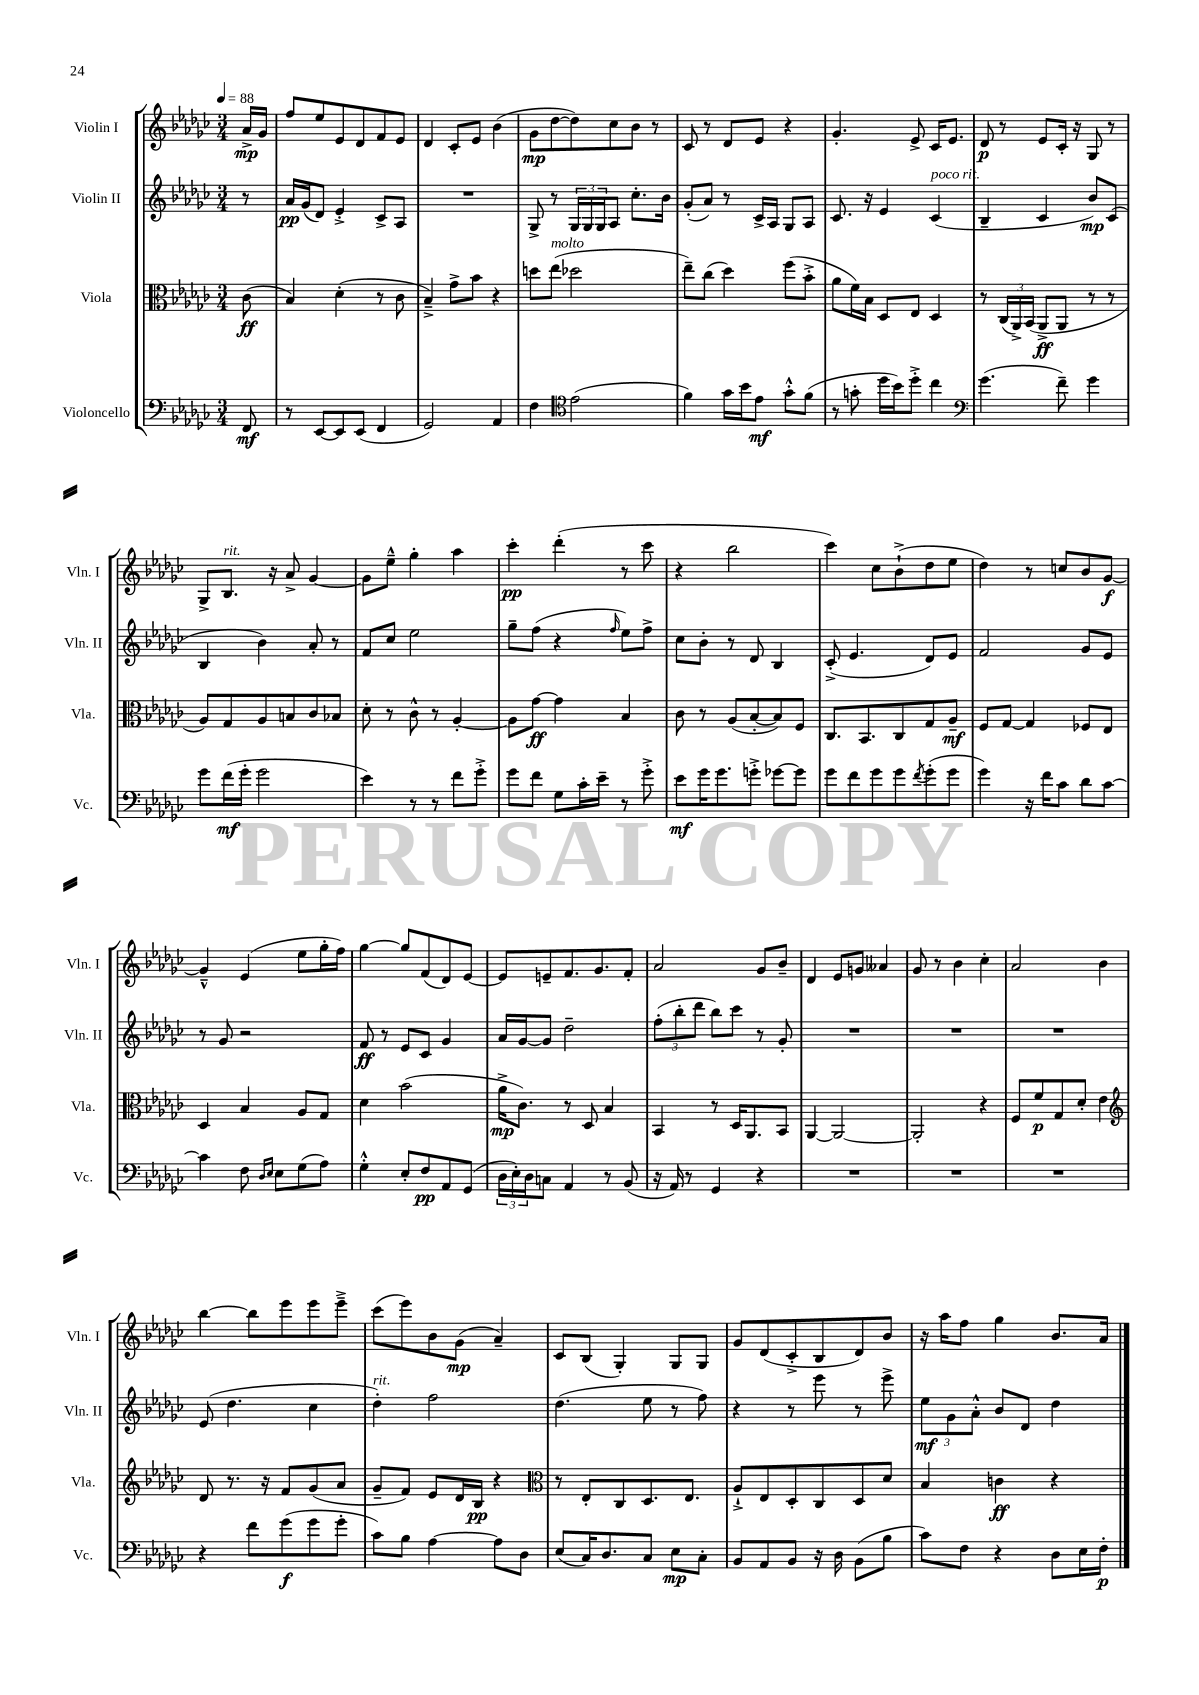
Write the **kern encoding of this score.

**kern	**dynam	**kern	**dynam	**kern	**dynam	**kern	**dynam
*part4	*part4	*part3	*part3	*part2	*part2	*part1	*part1
*staff4	*staff4	*staff3	*staff3	*staff2	*staff2	*staff1	*staff1
*I"Violoncello	*	*I"Viola	*	*I"Violin II	*	*I"Violin I	*
*I'Vc.	*	*I'Vla.	*	*I'Vln. II	*	*I'Vln. I	*
*clefF4	*	*clefC3	*	*clefG2	*	*clefG2	*
*k[b-e-a-d-g-c-]	*	*k[b-e-a-d-g-c-]	*	*k[b-e-a-d-g-c-]	*	*k[b-e-a-d-g-c-]	*
*M3/4	*	*M3/4	*	*M3/4	*	*M3/4	*
*MM88	*	*MM88	*	*MM88	*	*MM88	*
=	=	=	=	=	=	=	=
8FF/	mf	(8c-\	ff	8r	.	16a-^/LL	mp
.	.	.	.	.	.	16g-/JJ	.
=1	=1	=1	=1	=1	=1	=1	=1
8r	.	4B-/)	.	16a-/LL	pp	8ff/L	.
.	.	.	.	(16g-/J	.	.	.
[8EE-/L	.	.	.	8d-/J)	.	8ee-/	.
8EE-/]	.	(4d-'\	.	4e-'^/	.	8e-/	.
(8EE-/J	.	.	.	.	.	8d-/	.
4FF/	.	8r	.	8c-^/L	.	8f/	.
.	.	8c-\	.	8A-/J	.	8e-/J	.
=2	=2	=2	=2	=2	=2	=2	=2
2GG-/)	.	4B-~^/)	.	2.r	.	4d-/	.
.	.	8g-^\L	.	.	.	8c-'/L	.
.	.	8b-\J	.	.	.	8e-/J	.
4AA-/	.	4r	.	.	.	(4b-\	.
=3	=3	=3	=3	=3	=3	=3	=3
4F\	.	8ddn\L	.	8G-^/	.	8g-\L	mp
!	!	!LO:TX:a:i:t=molto	!	!	!	!	!
.	.	(8ee-\J	.	8r	.	[8dd-\	.
*clefC4	*	*	*	*	*	*	*
(2e-\	.	2dd-X\	.	24G-/LL	.	8dd-\])	.
.	.	.	.	24G-/	.	.	.
.	.	.	.	24G-/J	.	.	.
.	.	.	.	8A-/J	.	8cc-\	.
.	.	.	.	8.cc-'\L	.	8b-\J	.
.	.	.	.	.	.	8r	.
.	.	.	.	16b-\Jk	.	.	.
=4	=4	=4	=4	=4	=4	=4	=4
4f\)	.	8ee-~\L)	.	(8g-'/L	.	8c-/	.
.	.	(8cc-\J	.	8a-/J)	.	8r	.
16g-\LL	.	4dd-\)	.	8r	.	8d-/L	.
16b-\J	.	.	.	.	.	.	.
8e-\J	mf	.	.	16c-^/LL	.	8e-/J	.
.	.	.	.	16A-/JJ	.	.	.
8g-'^^\L	.	(8ff\L	.	8G-/L	.	4r	.
(8f\J	.	8b-'^\J	.	8A-/J	.	.	.
=5	=5	=5	=5	=5	=5	=5	=5
8r	.	8a-\L	.	8.c-/	.	4.g-'/	.
8gn'\	.	16f\L)	.	.	.	.	.
.	.	16B-\JJ	.	16r	.	.	.
16dd-\LL	.	8D-/L	.	4e-/	.	.	.
16b-\J)	.	.	.	.	.	.	.
8dd-'^\J	.	8E-/J	.	.	.	8e-^/	.
!	!	!	!	!LO:TX:a:i:t=poco rit.	!	!	!
4cc-\	.	4D-/	.	(4c-/	.	16c-/KL	.
.	.	.	.	.	.	8.e-/J	.
=6	=6	=6	=6	=6	=6	=6	=6
*clefF4	*	*	*	*	*	*	*
(4.g-\	.	8r	.	4B-~/	.	8d-/	p
.	.	(24C-/LL	.	.	.	8r	.
.	.	24AA-^/)	.	.	.	.	.
.	.	(24BB-/JJ	.	.	.	.	.
.	.	8AA-^/L	ff	4c-/	.	8e-/L	.
8f~\)	.	8AA-/J	.	.	.	16c-'/Jk	.
.	.	.	.	.	.	16r	.
4g-\	.	8r	.	8b-/L)	mp	8G-/	.
.	.	8r	.	(8c-/J	.	8r	.
!!LO:LB:g=z
=7	=7	=7	=7	=7	=7	=7	=7
8g-\L	.	8A-/L)	.	4B-/	.	8G-^/L	.
!	!	!	!	!	!	!LO:TX:a:i:t=rit.	!
(16f\L	mf	8G-/	.	.	.	8.B-/J	.
16g-'\JJ	.	.	.	.	.	.	.
2g-\	.	8A-/	.	4b-\)	.	.	.
.	.	.	.	.	.	16r	.
.	.	8Bn/	.	.	.	8a-^/	.
.	.	8c-/	.	8a-'/	.	[4g-/	.
.	.	8B-X/J	.	8r	.	.	.
=8	=8	=8	=8	=8	=8	=8	=8
4e-\)	.	8d-'\	.	8f/L	.	8g-\L]	.
.	.	8r	.	8cc-/J	.	8ee-~^^\J	.
8r	.	8c-^^\	.	2ee-\	.	4gg-'\	.
8r	.	8r	.	.	.	.	.
8f\L	.	[4A-'/	.	.	.	4aa-\	.
8g-'^\J	.	.	.	.	.	.	.
=9	=9	=9	=9	=9	=9	=9	=9
8g-\L	.	8A-\L]	.	8gg-~\L	.	4ccc-'\	pp
8f\J	.	[8g-\J	ff	(8ff\J	.	.	.
8G-\L	.	4g-\]	.	4r	.	(4ddd-'\	.
16c-'\L	.	.	.	.	.	.	.
16e-~\JJ	.	.	.	.	.	.	.
.	.	.	.	16qqff/	.	.	.
8r	.	4B-/	.	8ee-\L)	.	8r	.
8g-'^\	.	.	.	8ff^\J	.	8ccc-\	.
=10	=10	=10	=10	=10	=10	=10	=10
8e-\L	mf	8c-\	.	8cc-\L	.	4r	.
16g-\K	.	8r	.	8b-'\J	.	.	.
8.g-\	.	.	.	.	.	.	.
.	.	(8A-/L	.	8r	.	2bb-\	.
8gn'^\J	.	[8B-'/	.	8d-/	.	.	.
[8g-X\L	.	8B-/])	.	4B-/	.	.	.
8g-\J]	.	8F/J	.	.	.	.	.
=11	=11	=11	=11	=11	=11	=11	=11
8g-\L	.	8.C-/L	.	(8c-'^/	.	4ccc-\)	.
8f\	.	.	.	4.e-/	.	.	.
.	.	8.BB-/	.	.	.	.	.
8g-\	.	.	.	.	.	8cc-\L	.
8g-\	.	8C-/	.	.	.	(8b-`^\	.
8qf/	.	.	.	.	.	.	.
(8g-'\	.	8G-/	.	8d-/L)	.	8dd-\	.
8g-\J	.	8A-~/J	mf	8e-/J	.	8ee-\J	.
=12	=12	=12	=12	=12	=12	=12	=12
4g-\)	.	8F/L	.	2f/	.	4dd-\)	.
.	.	[8G-/J	.	.	.	.	.
16r	.	4G-/]	.	.	.	8r	.
16f\KL	.	.	.	.	.	.	.
8c-\J	.	.	.	.	.	8ccn/L	.
8d-\L	.	8F-X/L	.	8g-/L	.	8b-/	.
[8c-\J	.	8E-/J	.	8e-/J	.	[8g-/J	f
!!LO:LB:g=z
=13	=13	=13	=13	=13	=13	=13	=13
4c-\]	.	4D-/	.	8r	.	4g-~^^/]	.
.	.	.	.	8g-/	.	.	.
8F\	.	4B-/	.	2r	.	(4e-/	.
16qqD-/LL	.	.	.	.	.	.	.
16qqE-/JJ	.	.	.	.	.	.	.
8E-\L	.	.	.	.	.	.	.
(8G-\	.	8A-/L	.	.	.	8ee-\L	.
8A-\J)	.	8G-/J	.	.	.	16gg-'\L	.
.	.	.	.	.	.	16ff\JJ)	.
=14	=14	=14	=14	=14	=14	=14	=14
4G-'^^\	.	4d-\	.	8f/	ff	[4gg-\	.
.	.	.	.	8r	.	.	.
8E-'/L	.	(2b-\	.	8e-/L	.	8gg-/L]	.
8F/	pp	.	.	8c-/J	.	(8f/	.
8AA-/	.	.	.	4g-/	.	8d-/)	.
(8GG-/J	.	.	.	.	.	[8e-/J	.
=15	=15	=15	=15	=15	=15	=15	=15
24D-\LL	.	16a-^\KL	mp	16a-/LL	.	8e-/L]	.
24E-'\)	.	.	.	.	.	.	.
.	.	8.c-\J)	.	[16g-/J	.	.	.
24D-\J	.	.	.	.	.	.	.
8Cn\J	.	.	.	8g-/J]	.	8en~/	.
4AA-/	.	8r	.	2dd-~\	.	8.f/	.
.	.	8D-/	.	.	.	.	.
.	.	.	.	.	.	8.g-/	.
8r	.	4B-/	.	.	.	.	.
(8BB-/	.	.	.	.	.	8f'/J	.
=16	=16	=16	=16	=16	=16	=16	=16
16r	.	4BB-/	.	(12ff'\L	.	2a-/	.
16AA-/)	.	.	.	.	.	.	.
.	.	.	.	12bb-'\	.	.	.
8r	.	.	.	.	.	.	.
.	.	.	.	12ddd-\J	.	.	.
4GG-/	.	8r	.	8bb-\L)	.	.	.
.	.	16D-/KL	.	8ccc-\J	.	.	.
.	.	8.AA-/	.	.	.	.	.
4r	.	.	.	8r	.	8g-/L	.
.	.	8BB-/J	.	8g-'/	.	8b-~/J	.
=17	=17	=17	=17	=17	=17	=17	=17
2.r	.	[4AA-/	.	2.r	.	4d-/	.
.	.	2AA-/_	.	.	.	8e-/L	.
.	.	.	.	.	.	8gn/J	.
.	.	.	.	.	.	4a--X/	.
=18	=18	=18	=18	=18	=18	=18	=18
2.r	.	2AA-'/]	.	2.r	.	8g-/	.
.	.	.	.	.	.	8r	.
.	.	.	.	.	.	4b-\	.
.	.	4r	.	.	.	4cc-'\	.
=19	=19	=19	=19	=19	=19	=19	=19
2.r	.	8F/L	.	2.r	.	2a-/	.
.	.	8f/	p	.	.	.	.
.	.	8G-/	.	.	.	.	.
.	.	8d-'/J	.	.	.	.	.
.	.	4e-\	.	.	.	4b-\	.
!!LO:LB:g=z
=20	=20	=20	=20	=20	=20	=20	=20
*	*	*clefG2	*	*	*	*	*
4r	.	8d-/	.	(8e-/	.	[4bb-\	.
.	.	8.r	.	4.dd-\	.	.	.
8f\L	.	.	.	.	.	8bb-\L]	.
.	.	16r	.	.	.	.	.
(8g-\	f	8f/L	.	.	.	8eee-\	.
8g-\	.	(8g-/	.	4cc-\	.	8eee-\	.
8g-'\J	.	8a-/J	.	.	.	8eee-~^\J	.
=21	=21	=21	=21	=21	=21	=21	=21
!	!	!	!	!LO:TX:a:i:t=rit.	!	!	!
8c-\L)	.	8g-~/L	.	4dd-'\)	.	(8ccc-\L	.
8B-\J	.	8f/J)	.	.	.	8eee-\)	.
[4A-\	.	8e-/L	.	2ff\	.	8b-\	.
.	.	16d-/L	.	.	.	(8g-\J	mp
.	.	16B-/JJ	pp	.	.	.	.
8A-\L]	.	4r	.	.	.	4a-~/)	.
8D-\J	.	.	.	.	.	.	.
=22	=22	=22	=22	=22	=22	=22	=22
*	*	*clefC3	*	*	*	*	*
(8E-/L	.	8r	.	(4.dd-\	.	8c-/L	.
16C-/K)	.	8E-'/L	.	.	.	(8B-/J	.
8.D-/	.	.	.	.	.	.	.
.	.	8C-/	.	.	.	4G-'/)	.
8C-/J	.	8.D-/	.	8ee-\	.	.	.
8E-\L	mp	.	.	8r	.	8G-/L	.
.	.	8.E-/J	.	.	.	.	.
8C-'\J	.	.	.	8ff\)	.	8G-/J	.
=23	=23	=23	=23	=23	=23	=23	=23
8BB-/L	.	8A-`^/L	.	4r	.	8g-/L	.
8AA-/	.	8E-/	.	.	.	(8d-/	.
8BB-/J	.	8D-'/	.	8r	.	8c-'^/	.
16r	.	8C-/	.	8eee-\	.	8B-/	.
16D-\	.	.	.	.	.	.	.
(8BB-\L	.	8D-/	.	8r	.	8d-/)	.
8B-\J	.	8d-/J	.	8eee-^\	.	8b-/J	.
=24	=24	=24	=24	=24	=24	=24	=24
8c-\L)	.	4B-/	.	12ee-\L	mf	16r	.
.	.	.	.	.	.	16aa-\KL	.
.	.	.	.	12g-\	.	.	.
8F\J	.	.	.	.	.	8ff\J	.
.	.	.	.	12a-'^^\J	.	.	.
4r	.	4cn\	ff	8b-/L	.	4gg-\	.
.	.	.	.	8d-/J	.	.	.
8D-\L	.	4r	.	4dd-\	.	8.b-/L	.
16E-\L	.	.	.	.	.	.	.
16F'\JJ	p	.	.	.	.	16a-/Jk	.
==	==	==	==	==	==	==	==
*-	*-	*-	*-	*-	*-	*-	*-
